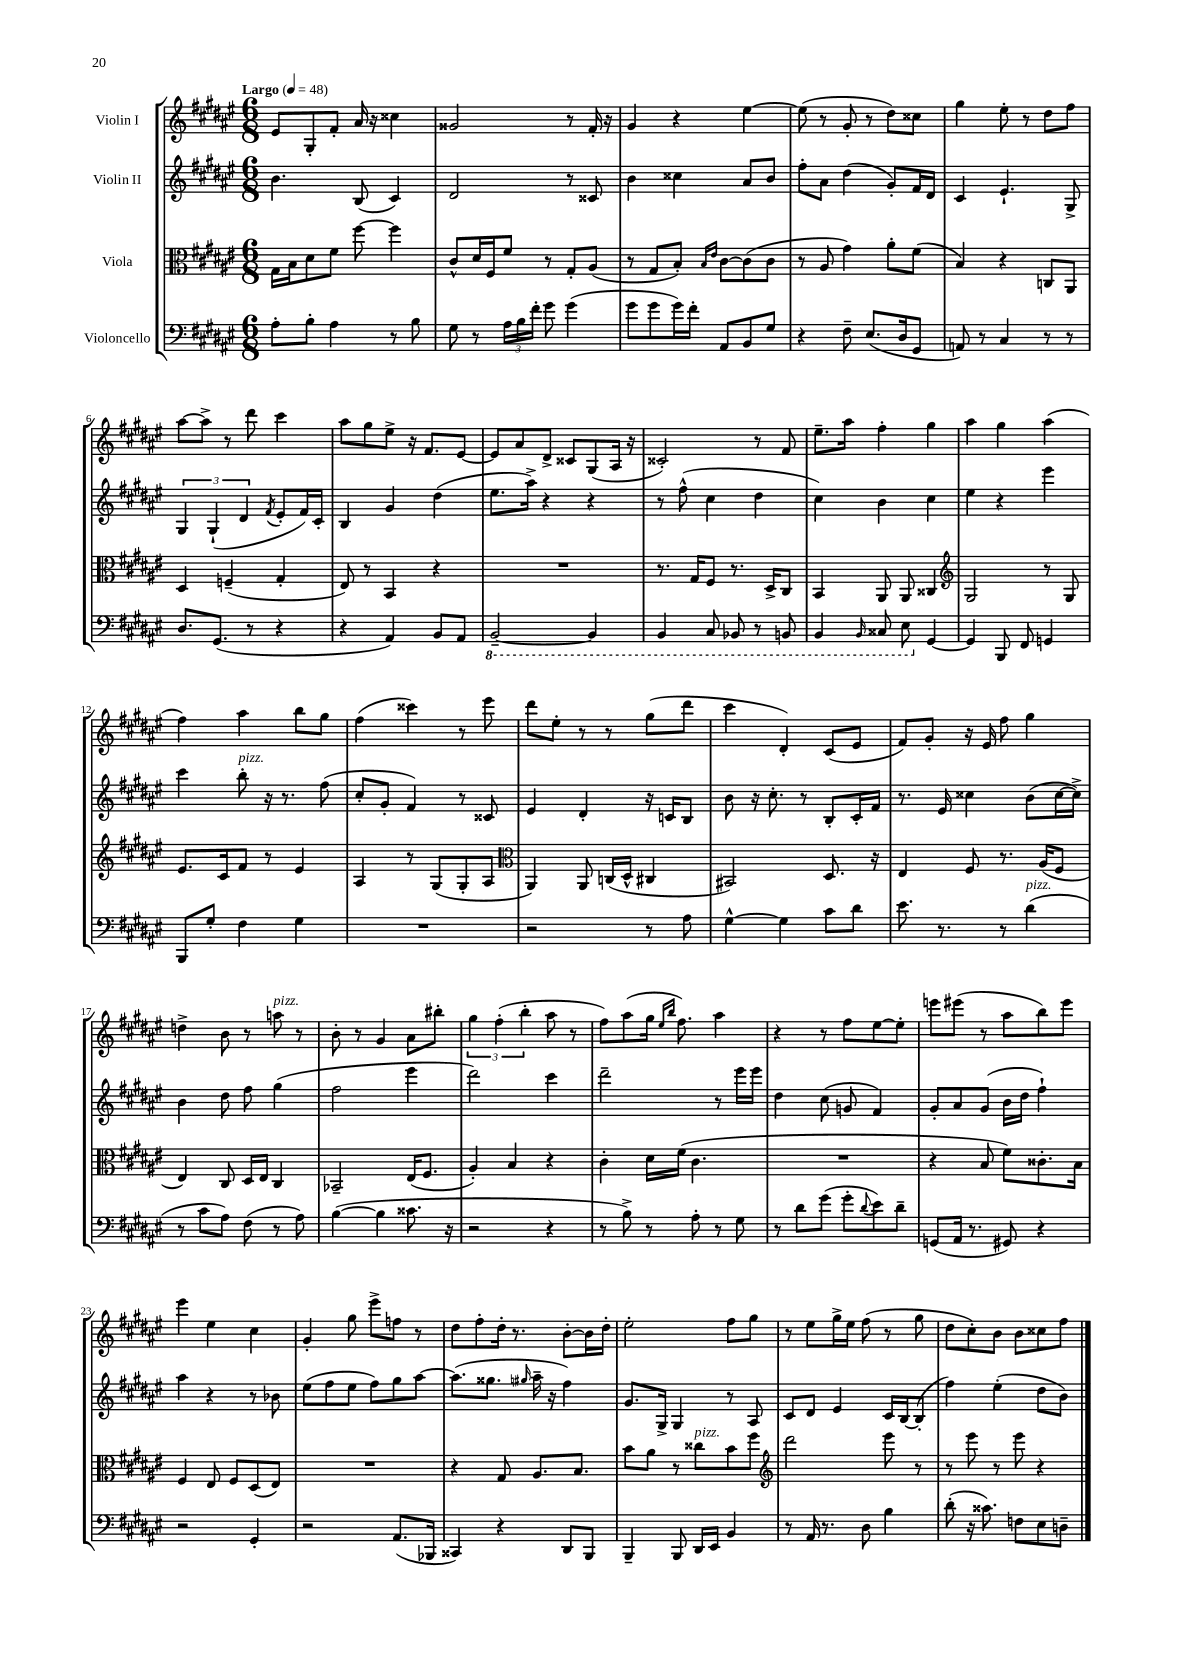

**kern	**kern	**kern	**kern
*staff4	*staff3	*staff2	*staff1
*clefF4	*clefC3	*clefG2	*clefG2
*k[f#c#g#d#a#e#]	*k[f#c#g#d#a#e#]	*k[f#c#g#d#a#e#]	*k[f#c#g#d#a#e#]
*M6/8	*M6/8	*M6/8	*M6/8
*MM48	*MM48	*MM48	*MM48
8A#'	16G#	4.b	8e#
.	16B	.	.
8B'	8d#	.	8G#'
4A#	8f#	.	8f#'
.	[8ff#	(8B	16a#
.	.	.	16r
8r	4ff#]	4c#)	4cc##
8B	.	.	.
=	=	=	=
8G#	8c#^^	2d#	2g##
8r	16d#	.	.
.	16F#	.	.
24A#	8f#	.	.
24B	.	.	.
24f#'	.	.	.
8g#	8r	.	.
(4g#	8G#'	8r	8r
.	(8A#	8c##	16f#'
.	.	.	16r
=	=	=	=
8g#	8r	4b	4g#
8g#	8G#	.	.
16g#)	8B')	4cc##	4r
16f#'	.	.	.
.	16qqB	.	.
.	16qqe#	.	.
8AA#	[8c#	.	.
8BB	(8c#]	8a#	[4ee#
8G#	8c#	8b	.
=	=	=	=
4r	8r	8ff#'	(8ee#]
.	8A#	8a#	8r
8F#~	4g#)	(4dd#	8g#'
(8.E#	.	.	8r
.	8a#'	8g#')	8dd#)
16D#	.	.	.
8GG#	(8f#	16f#	8cc##
.	.	16d#	.
=	=	=	=
8AA)	4B)	4c#	4gg#
8r	.	.	.
4C#	4r	4.e#`	8ee#'
.	.	.	8r
8r	8C	.	8dd#
8r	8AA#	8G#^	8ff#
=	=	=	=
8.D#	4D#	6G#	[8aa#
.	.	.	8aa#^]
.	.	(6G#`	.
(8.GG#	.	.	.
.	(4F~	.	8r
.	.	6d#	.
8r	.	.	8ddd#
.	.	8qf#	.
4r	4G#'	8e#'	4ccc#
.	.	16f#)	.
.	.	16c#'	.
=	=	=	=
4r	8E#)	4B	8aa#
.	8r	.	8gg#
4AA#)	4BB	4g#	8ee#^
.	.	.	16r
.	.	.	8.f#
8BB	4r	(4dd#	.
8AA#	.	.	[8e#
=	=	=	=
[2BBB~	2.r	8.ee#	8e#]
.	.	.	8a#
.	.	16aa#^)	.
.	.	4r	8d#^
.	.	.	8c##
4BBB]	.	4r	(8G#
.	.	.	16A#
.	.	.	16r
=	=	=	=
4BBB	8.r	8r	2c##')
.	.	(8ff#^^	.
.	16G#	.	.
8CC#	8F#	4cc#	.
8BBB-	8.r	.	.
8r	.	4dd#	8r
.	16D#^	.	.
8BBB	8C#	.	8f#
=	=	=	=
4BBB	4BB	4cc#)	8.ee#~
.	.	.	16aa#
16qqBBB	.	.	.
8CC##	8AA#	4b	4ff#'
8EE#	8AA#	.	.
[4GG#	4C##	4cc#	4gg#
=	=	=	=
*	*clefG2	*	*
4GG#]	2G#	4ee#	4aa#
8BBB	.	4r	4gg#
8FF#	.	.	.
4GG	8r	4eee#	(4aa#
.	8G#	.	.
=	=	=	=
8BBB	8.e#	4ccc#	4ff#)
8G#'	.	.	.
.	16c#	.	.
4F#	8f#	8bb'	4aa#
.	8r	16r	.
.	.	8.r	.
4G#	4e#	.	8bb
.	.	(8ff#	8gg#
=	=	=	=
2.r	4A#	8cc#'	(4ff#
.	.	8g#'	.
.	8r	4f#)	4ccc##)
.	(8G#	.	.
.	8G#'	8r	8r
.	8A#	8c##	8eee#
=	=	=	=
*	*clefC3	*	*
2r	4AA#)	4e#	8ddd#
.	.	.	8ee#'
.	8AA#	4d#'	8r
.	(16C	.	8r
.	16D#^^	.	.
8r	4C#	16r	(8gg#
.	.	16c	.
8A#	.	8B	8ddd#
=	=	=	=
[4G#^^	2BB#)	8b	4ccc#
.	.	16r	.
.	.	8.cc#'	.
4G#]	.	.	4d#')
.	.	8r	.
8c#	8.D#	8B'	(8c#
8d#	.	16c#'	8e#
.	16r	16f#	.
=	=	=	=
8.e#	4E#	8.r	8f#)
.	.	.	8g#'
8.r	.	16e#	.
.	8F#	4cc##	16r
.	.	.	16e#
8r	8.r	.	8ff#
(4d#	.	(8b	4gg#
.	(16A#	.	.
.	8F#	[16cc##	.
.	.	16cc##^])	.
=	=	=	=
8r	4E#)	4b	4dd^
8c#	.	.	.
8A#)	8C#	8dd#	8b
(8F#	16D#	8ff#	8r
.	16E#	.	.
8r	4C#	(4gg#	8aa
8A#)	.	.	8r
=	=	=	=
([4B	2BB-~	2ff#	8b'
.	.	.	8r
4B]	.	.	4g#
8.c##	(16E#	4eee#	8a#
.	8.F#	.	.
.	.	.	8bb#'
16r	.	.	.
=	=	=	=
2r	4A#')	2ddd#)	6gg#
.	.	.	(6ff#'
.	4B	.	.
.	.	.	6bb'
4r	4r	4ccc#	8aa#
.	.	.	8r
=	=	=	=
8r	4c#'	2ddd#~	8ff#)
8B^)	.	.	(8aa#
8r	16d#	.	16gg#
.	.	.	16qqee#
.	.	.	16qqbb
.	(16f#	.	8.ff#)
8A#'	4.c#	.	.
8r	.	8r	4aa#
8G#	.	16eee#	.
.	.	16eee#	.
=	=	=	=
8r	2.r	4dd#	4r
8d#	.	.	.
(8g#	.	(8cc#	8r
8g#'	.	8g	8ff#
8qqd#	.	.	.
8e#)	.	4f#)	[8ee#
8d#~	.	.	8ee#']
=	=	=	=
(8GG	4r	8g#'	8eee
16AA#	.	8a#	(8eee#
8.r	.	.	.
.	8B	(8g#	8r
8GG#)	8f#)	16b	8aa#
.	.	16dd#	.
4r	8.c##'	4ff#`)	8bb)
.	.	.	8eee#
.	16B	.	.
=	=	=	=
2r	4F#	4aa#	4eee#
.	8E#	4r	4ee#
.	8F#	.	.
4GG#'	(8D#	8r	4cc#
.	8E#)	8b-	.
=	=	=	=
2r	2.r	(8ee#	4g#'
.	.	8ff#	.
.	.	8ee#	8gg#
.	.	8ff#)	8eee#^
(8.AA#	.	8gg#	8ff
.	.	[8aa#	8r
16BBB-	.	.	.
=	=	=	=
4CC##)	4r	(8.aa#]	8dd#
.	.	.	8ff#'
.	.	8.gg##	.
4r	8G#	.	16dd#'
.	.	.	8.r
.	.	16qqgg#	.
.	8.A#	16aa#~	.
.	.	16r	.
8DD#	.	4ff#)	[8b'
.	8.B	.	.
8BBB	.	.	16b]
.	.	.	16dd#'
=	=	=	=
4BBB~	8b	8.g#	2ee#'
.	8a#	.	.
.	.	16G#^	.
8BBB	8r	4G#	.
16DD#	8cc##	.	.
16EE#	.	.	.
4BB	8b	8r	8ff#
.	8ff#	8A#	8gg#
=	=	=	=
*	*clefG2	*	*
8r	2ddd#	8c#	8r
16AA#	.	8d#	8ee#
8.r	.	.	.
.	.	4e#	16gg#^
.	.	.	16ee#
8D#	.	.	(8ff#
4B	8eee#	16c#	8r
.	.	[16B	.
.	8r	(8B']	8gg#
=	=	=	=
(8d#'	8r	4ff#)	8dd#
16r	8eee#	.	8cc#')
8.c##)	.	.	.
.	8r	(4ee#'	8b
8F	8eee#	.	8b
8E#	4r	8dd#	8cc##
8D~	.	8b)	8ff#
==	==	==	==
*-	*-	*-	*-
